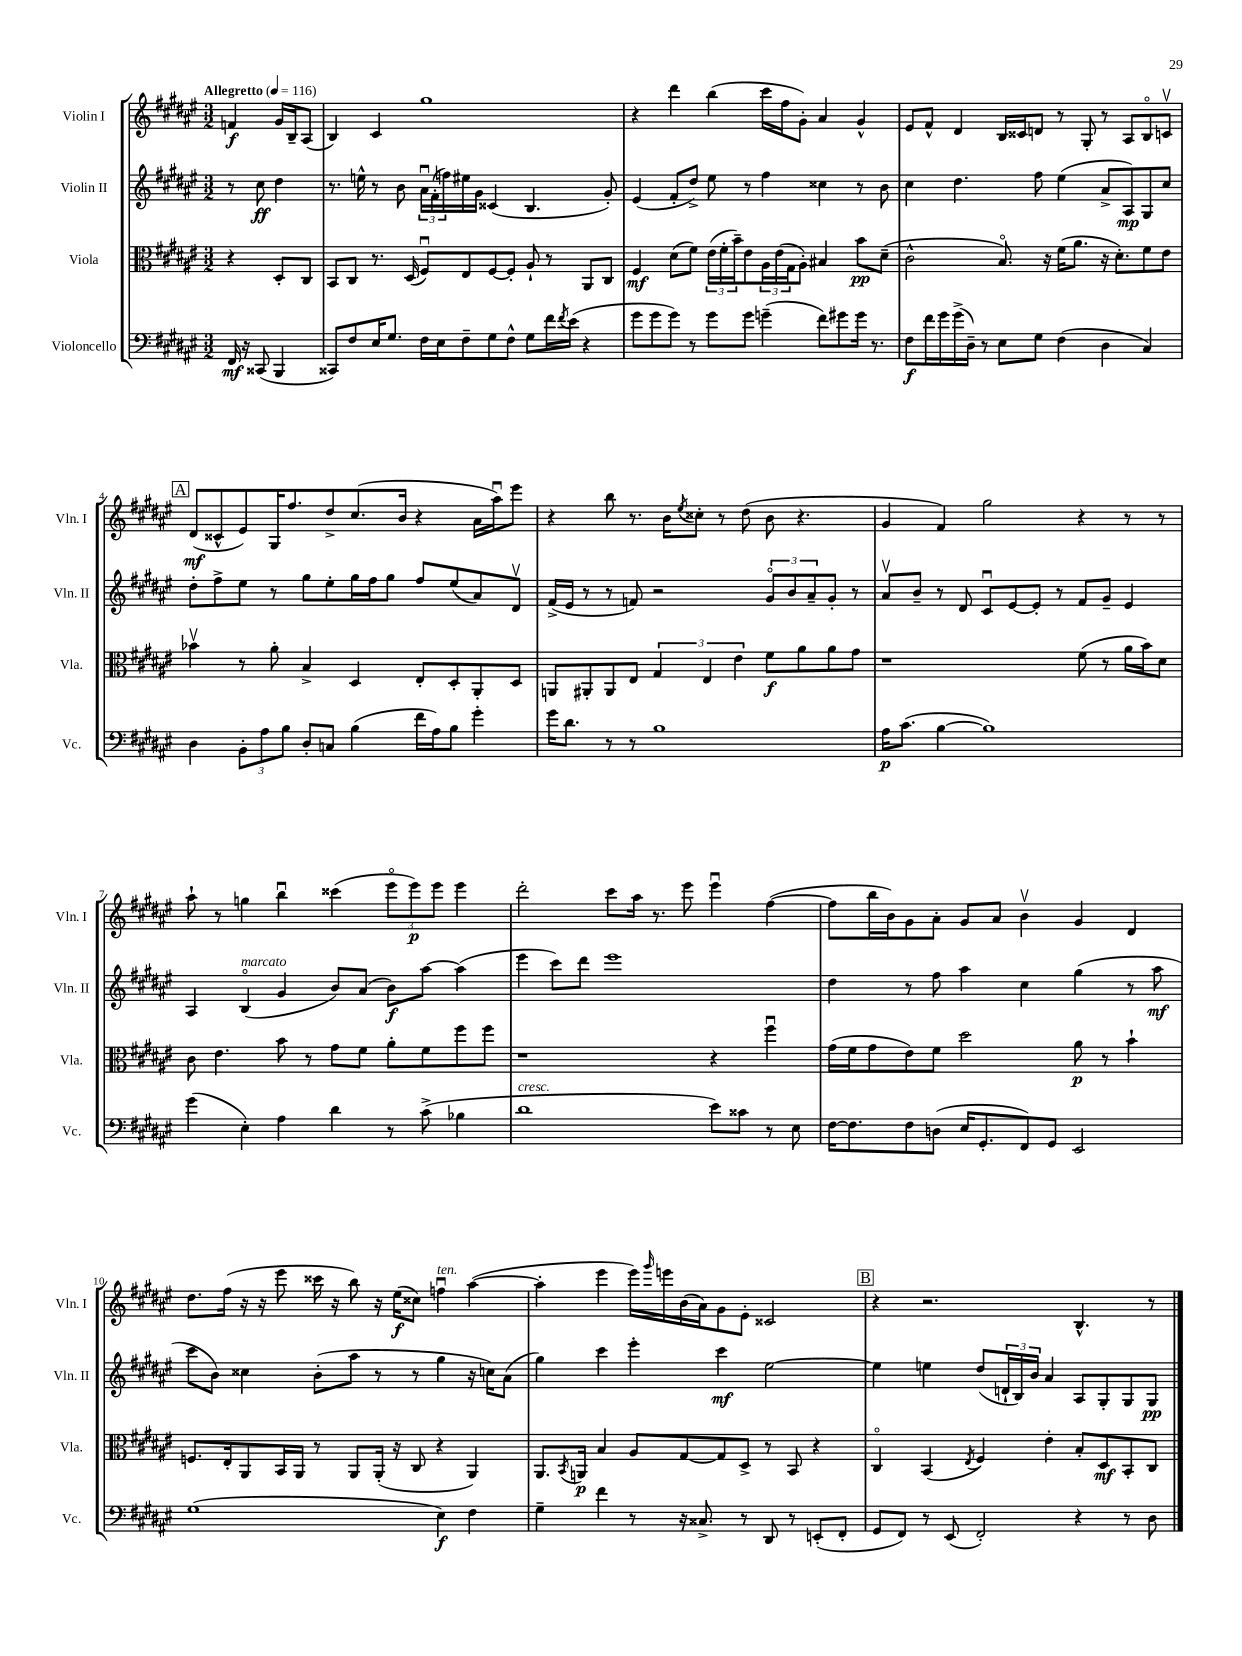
<<
\new StaffGroup <<
\new Staff = "s0" \with { instrumentName = "Violin I" shortInstrumentName = "Vln. I" } {
    \clef treble \key fis \major \numericTimeSignature \time 3/2 \partial 2 \tempo "Allegretto" 4 = 116
    f'4\f gis'16 b16-- ais8( |
    b4) cis'4 gis''1 |
    r4 dis'''4 b''4( cis'''16 fis''16 gis'8-.) ais'4 gis'4-^ |
    eis'8 fis'8-^ dis'4 b16 cisis'16 d'8 r8 gis8-. r8 ais8 b8\flageolet c'8\upbow |
    \mark \markup { \box "A" } dis'8\mf( cisis'8-^ eis'8) gis16 fis''8. dis''8-> cis''8.( b'16 r4 ais'16 ais''16\downbow) eis'''8 |
    r4 b''8 r8. b'16 \acciaccatura { eis''8 } cisis''8-. r8 dis''8( b'8 r4. |
    gis'4 fis'4) gis''2 r4 r8 r8 |
    ais''8-! r8 g''4 b''4\downbow cisis'''4( \tuplet 3/2 { eis'''8\flageolet eis'''8\p) eis'''8 } eis'''4 |
    dis'''2-. cis'''8 ais''16 r8. eis'''8 eis'''4\downbow fis''4~( |
    fis''8 b''16 b'16) gis'8 ais'8-. gis'8 ais'8 b'4\upbow gis'4 dis'4 |
    dis''8. fis''16( r16 r16 eis'''8 cisis'''16 r16 b''8) r16 eis''16\f( cisis''8) f''4\downbow^\markup { \italic "ten." } ais''4~( |
    ais''4-. eis'''4 eis'''16) \grace { gis'''16 } e'''16 b'16( ais'16) gis'8 eis'8-. cisis'2 |
    \mark \markup { \box "B" } r4 r2. b4.-^ r8 \bar "|." |
}
\new Staff = "s1" \with { instrumentName = "Violin II" shortInstrumentName = "Vln. II" } {
    \clef treble \key fis \major \numericTimeSignature \time 3/2 \partial 2
    r8 cis''8\ff dis''4 |
    r8. e''16-^ r8 b'8 \tuplet 3/2 { ais'16\downbow fis'16-.( f''16) } eis''16 gis'16 cisis'4( b4. gis'8-.) |
    eis'4( fis'8-. dis''8->) eis''8 r8 fis''4 cisis''4 r8 b'8 |
    cis''4 dis''4. fis''8 eis''4( ais'8-> ais8\mp) gis8 cis''8 |
    \mark \markup { \box "A" } dis''8-. fis''8-> eis''8 r8 gis''8 eis''8-. gis''16 fis''16 gis''8 fis''8 eis''8( ais'8) dis'8\upbow |
    fis'16->( eis'16 r8 r8 f'8) r2 \tuplet 3/2 { gis'8\flageolet b'8 ais'8-- } gis'8-. r8 |
    ais'8\upbow b'8-- r8 dis'8 cis'8\downbow eis'8~ eis'8-. r8 fis'8 gis'8-- eis'4 |
    ais4 b4\flageolet^\markup { \italic "marcato" }( gis'4 b'8) ais'8( b'8\f) ais''8~ ais''4( |
    eis'''4 cis'''8) dis'''8 eis'''1 |
    dis''4 r8 fis''8 ais''4 cis''4 gis''4( r8 ais''8\mf |
    cis'''8 b'8) cisis''4 b'8-.( ais''8 r8 r8 gis''4 r16 c''16) ais'8( |
    gis''4) cis'''4 eis'''4-. cis'''4\mf eis''2~ |
    \mark \markup { \box "B" } eis''4 e''4 dis''8( \tuplet 3/2 { d'16-! b16) b'16 } ais'4 ais8 gis8-. gis8 gis8\pp \bar "|." |
}
\new Staff = "s2" \with { instrumentName = "Viola" shortInstrumentName = "Vla." } {
    \clef alto \key fis \major \numericTimeSignature \time 3/2 \partial 2
    r4 dis8-. cis8 |
    b,8 cis8 r8. dis16( fis8\downbow) eis8 fis8~ fis8-. ais8-! r8 ais,8 cis8 |
    fis4\mf dis'8( fis'8) \tuplet 3/2 { eis'16( fis'16-. b'16--) } eis'8 \tuplet 3/2 { ais16 eis'16( gis16 } ais8-.) bis4 b'8\pp dis'8--( |
    cis'2-^ b8.\flageolet) r16 fis'16( ais'8. r16 dis'8.-.) fis'8 eis'8 |
    \mark \markup { \box "A" } bes'4\upbow r8 ais'8-. b4-> dis4 eis8-. dis8-. ais,8-. dis8 |
    a,8 ais,8-. ais,8 eis8 \tuplet 3/2 { gis4 eis4 eis'4 } fis'8\f ais'8 ais'8 gis'8 |
    r1 fis'8( r8 ais'16 b'16) dis'8 |
    cis'8 eis'4. b'8 r8 gis'8 fis'8 ais'8-. fis'8 fis''8 fis''8 |
    r1 r4 fis''4\downbow |
    gis'16( fis'16 gis'8 eis'8) fis'8 dis''2 ais'8\p r8 b'4-! |
    f8. eis16-. ais,8 b,16 ais,16 r8 ais,8 ais,16-.( r16 cis8 r4 ais,4) |
    ais,8. \acciaccatura { b,8 } a,16\p b4 ais8 gis8~ gis8 dis8-> r8 b,8 r4 |
    \mark \markup { \box "B" } cis4\flageolet b,4( \acciaccatura { eis8 } fis4) eis'4-. b8-. dis8\mf b,8-. cis8 \bar "|." |
}
\new Staff = "s3" \with { instrumentName = "Violoncello" shortInstrumentName = "Vc." } {
    \clef bass \key fis \major \numericTimeSignature \time 3/2 \partial 2
    fis,16\mf r16 cisis,8( b,,4 |
    cisis,8) fis8 eis16 gis8. fis16 eis16 fis8-- gis8 fis8-^ gis8 fis'16 \acciaccatura { fis'8 } eis'16( r4 |
    gis'8 gis'8 gis'8) r8 gis'8 gis'8 g'4--( fis'8) gis'8 gis'16 r8. |
    fis8\f fis'16 gis'16 gis'16->( dis16--) r8 eis8 gis8 fis4( dis4 cis4) |
    \mark \markup { \box "A" } dis4 \tuplet 3/2 { b,8-. ais8 b8 } dis8-. c8 b4( fis'16 ais16) b8 gis'4-. |
    gis'16 dis'8. r8 r8 b1 |
    ais16\p cis'8.( b4~ b1) |
    gis'4( eis4-.) ais4 dis'4 r8 cis'8->( bes4 |
    dis'1^\markup { \italic "cresc." } eis'8) cisis'8 r8 eis8 |
    fis16~ fis8. fis8 d8( eis16 gis,8.-. fis,8) gis,8 eis,2 |
    gis1( eis4\f) fis4 |
    gis4-- fis'4 r8 r16 cisis8.-> r8 dis,8 r8 e,8-.( fis,8-. |
    \mark \markup { \box "B" } gis,8 fis,8) r8 eis,8( fis,2-.) r4 r8 dis8 \bar "|." |
}
>>
>>
